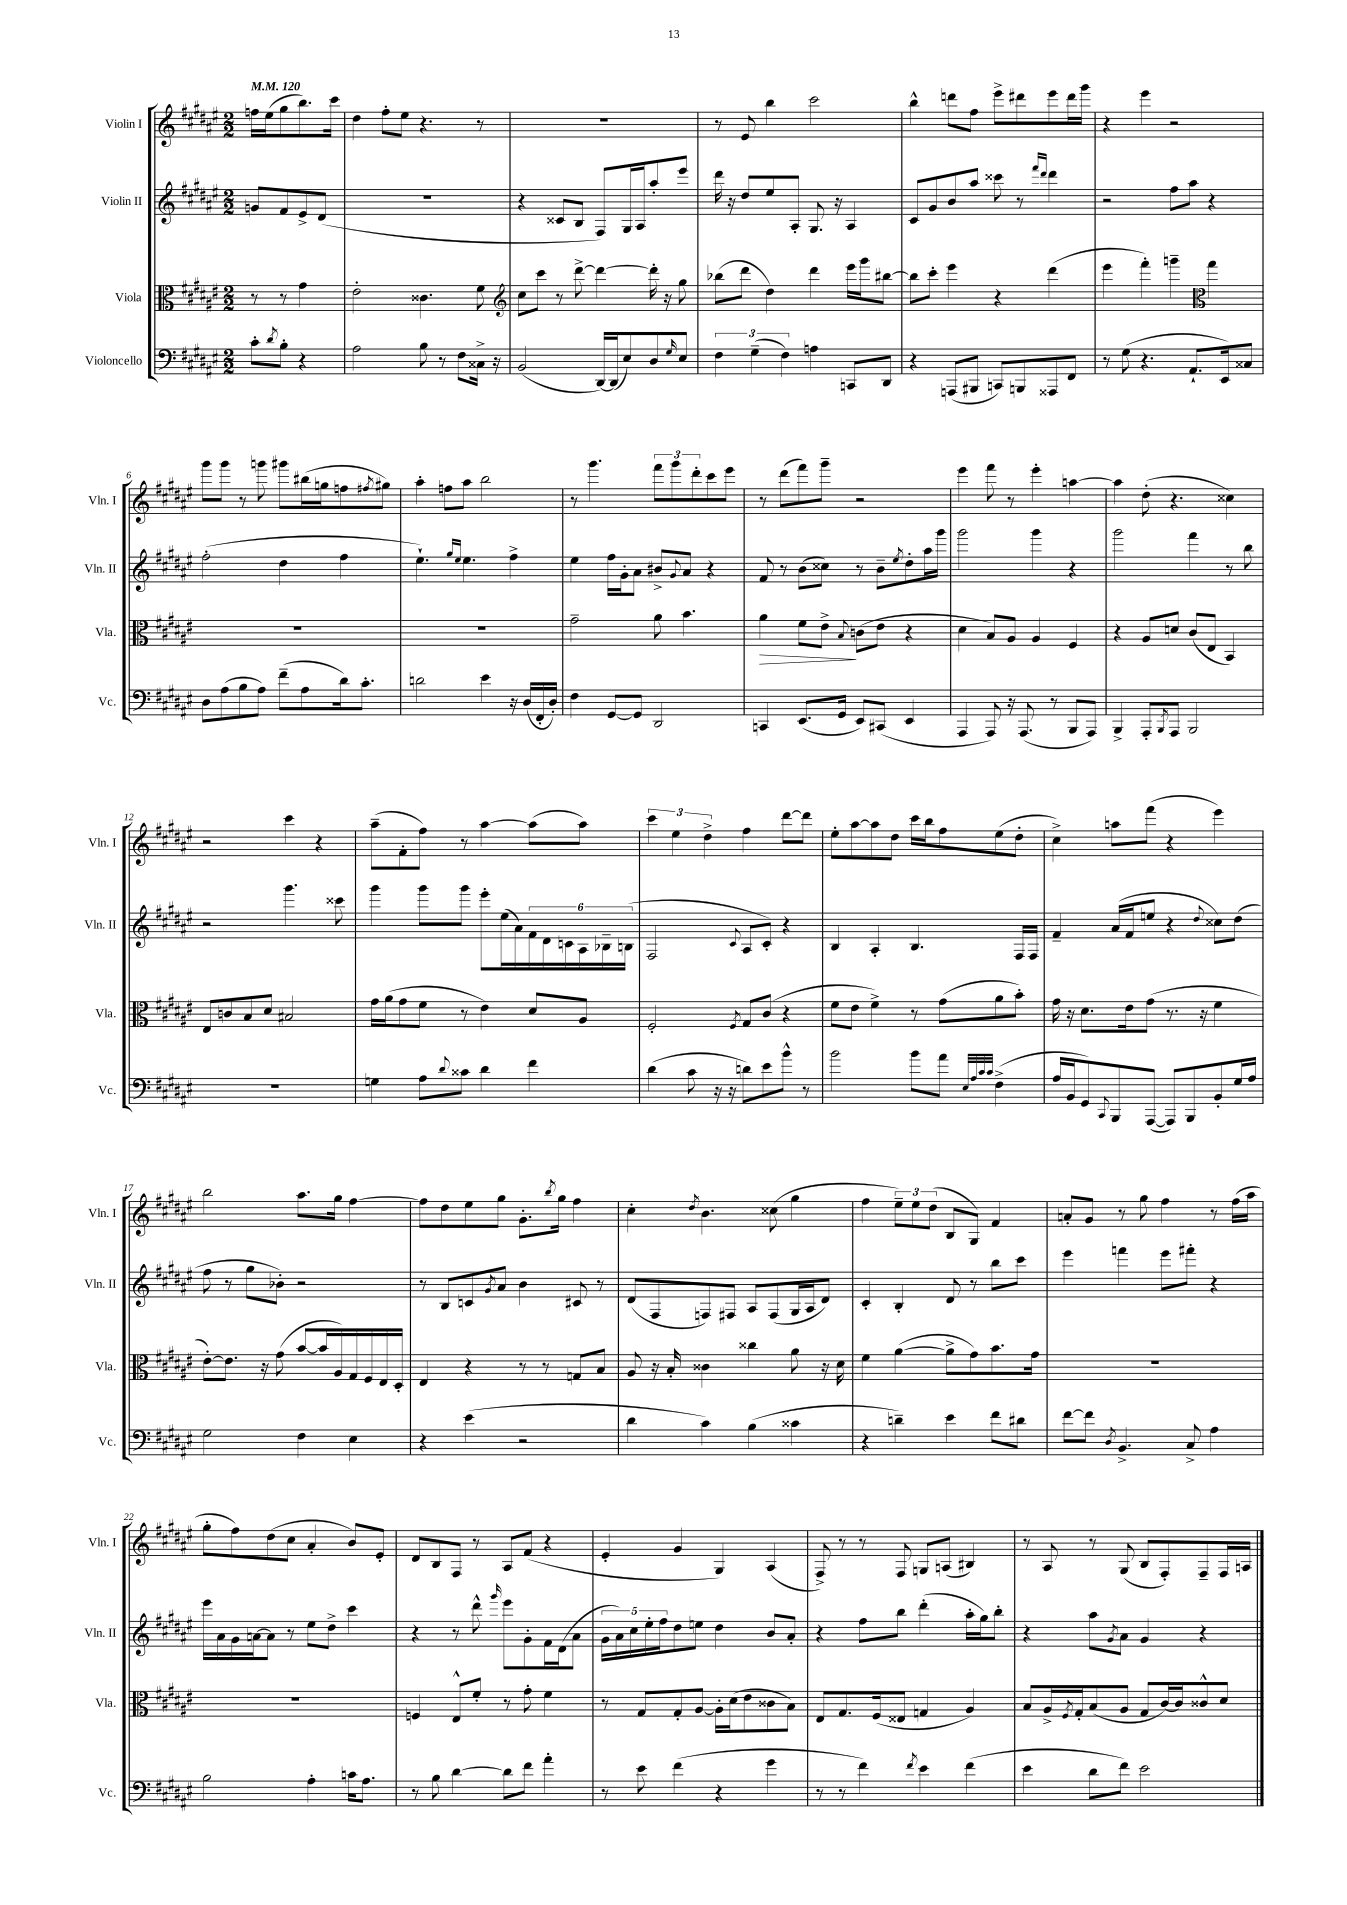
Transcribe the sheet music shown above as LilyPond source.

<<
\new StaffGroup <<
\new Staff = "s0" \with { instrumentName = "Violin I" shortInstrumentName = "Vln. I" } {
    \clef treble \key fis \major \numericTimeSignature \time 2/2 \partial 2 \tempo 4 = 120
    f''16 eis''16( gis''8 b''8.) cis'''16 |
    dis''4 fis''8-. eis''8 r4. r8 |
    R1 |
    r8 eis'8 b''4 cis'''2 |
    b''4-^ d'''8 fis''8 eis'''8-> dis'''8 eis'''8 dis'''16 gis'''16 |
    r4 eis'''4 r2 |
    gis'''8 gis'''8 r8 g'''8 gis'''8 bis''16( g''16 f''8 \acciaccatura { fis''8 } gis''8) |
    ais''4-. f''8 ais''8 b''2 |
    r8 gis'''4. \tuplet 3/2 { fis'''8 gis'''8 dis'''8-. } cis'''8 eis'''8 |
    r8 dis'''8( fis'''8) gis'''8-- r2 |
    eis'''4 fis'''8 r8 eis'''4-. a''4~ |
    a''4 dis''8-.( r4. cisis''4) |
    r2 cis'''4 r4 |
    ais''8--( fis'8-. fis''8) r8 ais''4~ ais''8( ais''8) |
    \tuplet 3/2 { cis'''4 eis''4 dis''4-> } fis''4 dis'''8~ dis'''8 |
    eis''8-. ais''8~ ais''8 dis''8 cis'''16 b''16 fis''8 eis''8( dis''8-. |
    cis''4->) a''8 fis'''8( r4 eis'''4) |
    b''2 ais''8. gis''16 fis''4~ |
    fis''8 dis''8 eis''8 gis''8 gis'8.-. \acciaccatura { b''8 } gis''16 fis''4 |
    cis''4-. \acciaccatura { dis''8 } b'4. cisis''8( gis''4 |
    fis''4 \tuplet 3/2 { eis''8--) eis''8 dis''8( } b8 gis8) fis'4 |
    a'8-. gis'8 r8 gis''8 fis''4 r8 fis''16( ais''16 |
    gis''8-. fis''8) dis''8( cis''8 ais'4-. b'8) eis'8-. |
    dis'8 b8 fis8 r8 ais8 fis'8( r4 |
    eis'4-. gis'4 gis4) ais4( |
    fis8->) r8 r8 fis8 g8 a8( bis4) |
    r8 ais8 r8 gis8( b8 fis8-.) fis8-- fis16 a16 \bar "|." |
}
\new Staff = "s1" \with { instrumentName = "Violin II" shortInstrumentName = "Vln. II" } {
    \clef treble \key fis \major \numericTimeSignature \time 2/2 \partial 2
    g'8 fis'8 eis'8-> dis'8( |
    R1 |
    r4 cisis'8 b8 fis8) gis16 ais16 ais''8-. eis'''8 |
    dis'''16 r16 dis''8 eis''8 ais8-. gis8. r16 ais4 |
    cis'8 gis'8 b'8 ais''8 cisis'''8 r8 \grace { fis'''16 dis'''16 } dis'''4 |
    r2 fis''8 ais''8 r4 |
    fis''2-.( dis''4 fis''4 |
    eis''4.-!) \grace { gis''16 eis''16 } eis''4. fis''4-> |
    eis''4 fis''16 gis'16-. ais'8 bis'8-> \appoggiatura { gis'8 } ais'8 r4 |
    fis'8 r8 b'8( cisis''8) r8 b'8-- \acciaccatura { eis''8 } dis''8-. ais''16 gis'''16 |
    gis'''2 gis'''4 r4 |
    gis'''2 fis'''4 r8 b''8 |
    r2 gis'''4. cisis'''8 |
    gis'''4 gis'''8 gis'''8 eis'''8-. eis''16( ais'16) \tuplet 6/4 { fis'16 dis'16 c'16 ais16 bes16-- b16( } |
    fis2 \appoggiatura { cis'8 } ais8 cis'8-.) r4 |
    b4 ais4-. b4. fis16 fis16 |
    fis'4-- ais'16( fis'16 e''8 r4 \appoggiatura { dis''8 } cisis''8) dis''8( |
    fis''8 r8 gis''8 bes'8-.) r2 |
    r8 b8 c'8 \acciaccatura { gis'8 } ais'8 b'4 cis'8 r8 |
    dis'8( fis8 f8) fis8 ais8 fis8( gis16 ais16 dis'8) |
    cis'4-. b4-. dis'8 r8 b''8 cis'''8 |
    eis'''4 f'''4 eis'''8 fis'''8-. r4 |
    eis'''16 ais'16 gis'16 a'16~ a'8 r8 eis''8 dis''8-> cis'''4 |
    r4 r8 dis'''8-^ \grace { gis'''16 } eis'''8 gis'8-. fis'16 dis'16( ais'8 |
    \tuplet 5/4 { gis'16 ais'16) cis''16 eis''16-. fis''16 } dis''8 e''8 dis''4 b'8 ais'8-. |
    r4 fis''8 b''8 dis'''4-.( ais''16-. gis''16) b''8-. |
    r4 ais''8 \acciaccatura { gis'8 } ais'8 gis'4 r4 \bar "|." |
}
\new Staff = "s2" \with { instrumentName = "Viola" shortInstrumentName = "Vla." } {
    \clef alto \key fis \major \numericTimeSignature \time 2/2 \partial 2
    r8 r8 gis'4 |
    eis'2-. cisis'4. fis'8 |
    \clef treble cis''8 cis'''8 r8 dis'''8~-> dis'''4~ dis'''16-. r16 gis''8 |
    bes''8( dis'''8 dis''4) dis'''4 eis'''16 gis'''16 bis''8~ |
    bis''8 cis'''8-. eis'''4 r4 dis'''4( |
    eis'''4 fis'''4-.) g'''4-- \clef alto gis''4 |
    R1 |
    R1 |
    gis'2-- ais'8 b'4. |
    ais'4\> fis'8 eis'8->\! \appoggiatura { b8 } c'8( eis'8 r4 |
    dis'4 b8) ais8 ais4 fis4 |
    r4 ais8 d'8 cis'8( eis8 b,4) |
    eis8 c'8 b8 dis'8 bis2 |
    gis'16 ais'16( gis'8 fis'8 r8 eis'4) dis'8 ais8 |
    fis2-. \acciaccatura { fis8 } gis8 cis'8( r4 |
    fis'8 eis'8 fis'4->) r8 gis'8( ais'8 b'8-.) |
    gis'16 r16 dis'8. eis'16 gis'8( r8. r16 fis'4 |
    eis'8~-.) eis'8. r16 gis'8( b'8~ b'16 ais16) gis16 fis16 eis16 dis16-. |
    eis4 r4 r8 r8 g8 b8 |
    ais8 r16 b16-. cisis'4 cisis''4 ais'8 r16 dis'16 |
    fis'4 ais'4~( ais'8-> gis'8) b'8. gis'16 |
    R1 |
    R1 |
    f4 eis8-^ fis'8-. r8 gis'8-. fis'4 |
    r8 gis8 gis8-. ais8~ ais16-. dis'16( eis'8 cisis'8 b8) |
    eis8 gis8. fis16( eisis8 g4 ais4) |
    b8 ais16-> \acciaccatura { fis8 } gis16-. b8( ais8 gis8 cis'16~) cis'16 cisis'8-^ dis'8 \bar "|." |
}
\new Staff = "s3" \with { instrumentName = "Violoncello" shortInstrumentName = "Vc." } {
    \clef bass \key fis \major \numericTimeSignature \time 2/2 \partial 2
    cis'8-. \acciaccatura { dis'8 } b8-. r4 |
    ais2 b8 r8 fis8 cisis16-> r16 |
    b,2( dis,16~) dis,16( eis8) dis8 \grace { gis16 } eis8 |
    \tuplet 3/2 { fis4 gis4--( fis4) } a4 c,8 dis,8 |
    r4 a,,8( bis,,8 c,8) b,,8 aisis,,8 fis,8 |
    r8 gis8( r4. ais,8.-! eis,16) cisis8 |
    dis8 ais8( b8 ais8) fis'8--( ais8 dis'16) cis'8.-. |
    d'2 eis'4 r16 dis16( fis,16-. dis16-.) |
    fis4 gis,8~ gis,8 dis,2 |
    c,4 eis,8.( gis,16 eis,8) cis,8( eis,4 |
    ais,,4 ais,,8) r16 ais,,8.( r8 b,,8 ais,,8) |
    b,,4-> ais,,8-. \acciaccatura { b,,8 } ais,,8 b,,2 |
    R1 |
    g4 ais8 \appoggiatura { dis'8 } cisis'8 dis'4 fis'4 |
    dis'4( cis'8 r16 r16 d'8) eis'8 b'8-^ r8 |
    b'2 b'8 ais'8 \grace { eis32 ais32 cis'32 cis'32 } fis4->( |
    ais16 b,16 gis,8) \appoggiatura { cis,8 } b,,8 ais,,8~( ais,,8) b,,8 b,8-. gis16 ais16 |
    gis2 fis4 eis4 |
    r4 eis'4( r2 |
    dis'4 cis'4) b4( cisis'4 |
    r4 d'4--) eis'4 fis'8 dis'8 |
    fis'8~ fis'8 \acciaccatura { dis8 } b,4.-> cis8-> ais4 |
    b2 ais4-. c'16 ais8. |
    r8 b8 dis'4~ dis'8 fis'8 ais'4-. |
    r8 eis'8 fis'4( r4 gis'4 |
    r8 r8 fis'4) \acciaccatura { fis'8 } eis'4 fis'4( |
    eis'4 dis'8 fis'8) eis'2 \bar "|." |
}
>>
>>
